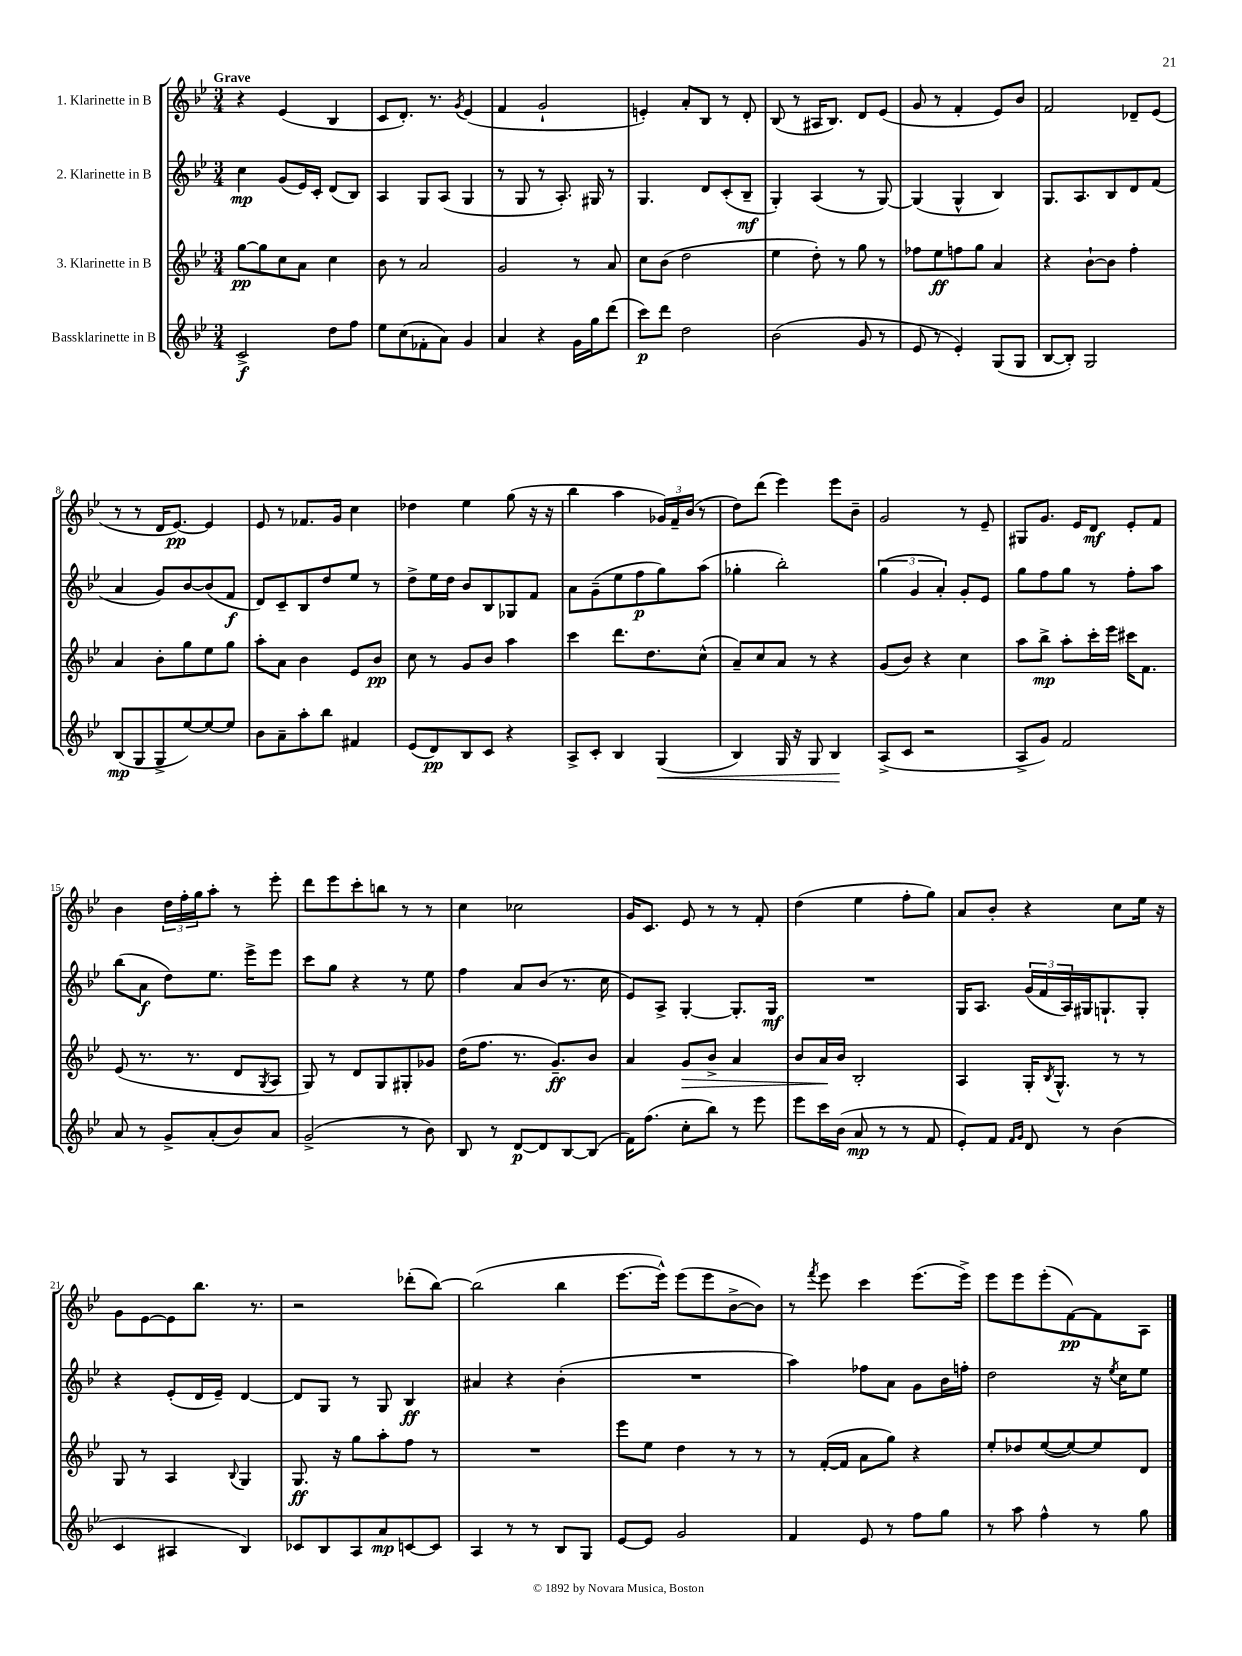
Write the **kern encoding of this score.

**kern	**dynam	**kern	**dynam	**kern	**dynam	**kern	**dynam
*part4	*part4	*part3	*part3	*part2	*part2	*part1	*part1
*staff4	*staff4	*staff3	*staff3	*staff2	*staff2	*staff1	*staff1
*I"Bassklarinette in B	*	*I"3. Klarinette in B	*	*I"2. Klarinette in B	*	*I"1. Klarinette in B	*
*clefG2	*	*clefG2	*	*clefG2	*	*clefG2	*
*k[b-e-]	*	*k[b-e-]	*	*k[b-e-]	*	*k[b-e-]	*
*M3/4	*	*M3/4	*	*M3/4	*	*M3/4	*
=1	=1	=1	=1	=1	=1	=1	=1
!	!	!	!	!	!	!LO:TX:a:B:t=Grave	!
2c^/	f	[8gg\L	pp	4cc\	mp	4r	.
.	.	8gg\]	.	.	.	.	.
.	.	8cc\	.	(8g/L	.	(4e-/	.
.	.	8a\J	.	16e-/L)	.	.	.
.	.	.	.	16c'/JJ	.	.	.
8dd\L	.	4cc\	.	(8d/L	.	4B-/	.
8ff\J	.	.	.	8B-/J)	.	.	.
=2	=2	=2	=2	=2	=2	=2	=2
8ee-\L	.	8b-\	.	4A/	.	8c/L	.
(8cc\	.	8r	.	.	.	8.d'/J)	.
8f-X'\	.	2a/	.	8G/L	.	.	.
.	.	.	.	.	.	8.r	.
8a\J)	.	.	.	(8A/J	.	.	.
.	.	.	.	.	.	8qg/	.
4g/	.	.	.	4G/	.	(4e-/	.
=3	=3	=3	=3	=3	=3	=3	=3
4a/	.	2g/	.	8r	.	4f/	.
.	.	.	.	8G/	.	.	.
4r	.	.	.	8r	.	2g`/	.
.	.	.	.	8.A'/)	.	.	.
16g\LL	.	8r	.	.	.	.	.
16gg\J	.	.	.	16G#X/	.	.	.
(8ddd\J	.	8a/	.	8r	.	.	.
=4	=4	=4	=4	=4	=4	=4	=4
8ccc\L)	p	8cc\L	.	4.G/	.	4en'/)	.
8ddd\J	.	(8b-\J	.	.	.	.	.
2dd\	.	2dd\	.	.	.	8a'/L	.
.	.	.	.	8d/L	.	8B-/J	.
.	.	.	.	(8c'/	.	8r	.
.	.	.	.	8B-~/J	mf	8d'/	.
=5	=5	=5	=5	=5	=5	=5	=5
(2b-\	.	4ee-\	.	4G'/)	.	(8B-/	.
.	.	.	.	.	.	8r	.
.	.	8dd'\)	.	(4A/	.	16A#X/KL	.
.	.	.	.	.	.	8.B-/J)	.
.	.	8r	.	.	.	.	.
8g/	.	8gg\	.	8r	.	8d/L	.
8r	.	8r	.	[8G/)	.	(8e-/J	.
=6	=6	=6	=6	=6	=6	=6	=6
8e-/	.	8ff-X\L	.	(4G/]	.	8g/	.
8r	.	8ee-\	ff	.	.	8r	.
4e-'/)	.	8ffn\	.	4G^^/	.	4f'/	.
.	.	8gg\J	.	.	.	.	.
(8G/L	.	4a/	.	4B-/)	.	8e-/L)	.
8G/J	.	.	.	.	.	8b-/J	.
=7	=7	=7	=7	=7	=7	=7	=7
[8B-/L	.	4r	.	8.G/L	.	2f/	.
8B-'/J])	.	.	.	.	.	.	.
.	.	.	.	8.A/	.	.	.
2G/	.	[8b-`\L	.	.	.	.	.
.	.	8b-\J]	.	8B-/	.	.	.
.	.	4ff'\	.	8d/	.	8d-X~/L	.
.	.	.	.	(8f/J	.	(8e-/J	.
!!LO:LB:g=z
=8	=8	=8	=8	=8	=8	=8	=8
(8B-/L	mp	4a/	.	4a/	.	8r	.
8G/	.	.	.	.	.	8r	.
8G^/	.	8b-'\L	.	8g/L)	.	16d/KL	.
.	.	.	.	.	.	[8.e-/J)	pp
[8ee-/)	.	8gg\	.	[8b-/	.	.	.
8ee-/_	.	8ee-\	.	(8b-/]	.	4e-/]	.
8ee-/J]	.	8gg\J	.	8f/J	f	.	.
=9	=9	=9	=9	=9	=9	=9	=9
8b-\L	.	8aa'\L	.	8d/L)	.	8e-/	.
8a~\	.	8a\J	.	8c~/	.	8r	.
8aa'\	.	4b-\	.	8B-/	.	8.f-X/L	.
8bb-\J	.	.	.	8dd/	.	.	.
.	.	.	.	.	.	16g/Jk	.
4f#X/	.	8e-/L	.	8ee-/J	.	4cc\	.
.	.	8b-/J	pp	8r	.	.	.
=10	=10	=10	=10	=10	=10	=10	=10
(8e-/L	.	8cc\	.	8dd^\L	.	4dd-X\	.
8d/)	pp	8r	.	16ee-\L	.	.	.
.	.	.	.	16dd\JJ	.	.	.
8B-/	.	8g/L	.	8b-/L	.	4ee-\	.
8c/J	.	8b-/J	.	8B-/	.	.	.
4r	.	4aa\	.	8G-X/	.	(8gg\	.
.	.	.	.	8f/J	.	16r	.
.	.	.	.	.	.	16r	.
=11	=11	=11	=11	=11	=11	=11	=11
8A^/L	.	4ccc\	.	8a\L	.	4bb-\	.
8c'/J	.	.	.	(8g~\	.	.	.
4B-/	.	8.ddd\L	.	8ee-\	.	4aa\	.
.	.	.	.	8ff\	p	.	.
.	.	8.dd\	.	.	.	.	.
!	!LO:HP:b	!	!	!	!	!	!
(4G/	<	.	.	8gg\)	.	24g-X/LL)	.
.	.	.	.	.	.	24f~/	.
.	.	.	.	.	.	(24b-/JJ	.
.	.	(8cc^^\J	.	(8aa\J	.	8r	.
=12	=12	=12	=12	=12	=12	=12	=12
4B-/)	.	8a~/L)	.	4gg-X'\	.	8dd\L)	.
.	.	8cc/	.	.	.	(8ddd\J	.
16G/	.	8a/J	.	2bb-'\)	.	4eee-\)	.
16r	.	.	.	.	.	.	.
8G/	.	8r	.	.	.	.	.
4B-/	.	4r	.	.	.	8eee-\L	.
.	.	.	.	.	.	8b-~\J	.
.	[	.	.	.	.	.	.
=13	=13	=13	=13	=13	=13	=13	=13
(8A^/L	.	(8g/L	.	(6gg\	.	2g/	.
8c/J	.	8b-/J)	.	.	.	.	.
.	.	.	.	6g/	.	.	.
2r	.	4r	.	.	.	.	.
.	.	.	.	6a'/)	.	.	.
.	.	4cc\	.	8g'/L	.	8r	.
.	.	.	.	8e-/J	.	8e-~/	.
=14	=14	=14	=14	=14	=14	=14	=14
8A^/L	.	8aa\L	.	8gg\L	.	8G#X/L	.
8g/J)	.	8bb-^\J	mp	8ff\	.	8.g/J	.
2f/	.	8aa'\L	.	8gg\J	.	.	.
.	.	.	.	.	.	16e-/KL	.
.	.	16ccc'\L	.	8r	.	8d/J	mf
.	.	16eee-\JJ	.	.	.	.	.
.	.	16ccc#X\KL	.	8ff'\L	.	8e-'/L	.
.	.	8.f\J	.	.	.	.	.
.	.	.	.	8aa\J	.	8f/J	.
!!LO:LB:g=z
=15	=15	=15	=15	=15	=15	=15	=15
8a/	.	(8e-/	.	(8bb-\L	.	4b-\	.
8r	.	8.r	.	8a\J	f	.	.
8g^/L	.	.	.	8dd\L)	.	24dd\LL	.
.	.	.	.	.	.	24ff'\	.
.	.	8.r	.	.	.	.	.
.	.	.	.	.	.	24gg\J	.
(8a'/	.	.	.	8.ee-\J	.	8aa'\J	.
8b-/)	.	8d/L	.	.	.	8r	.
.	.	.	.	16eee-^\KL	.	.	.
.	.	8qG/	.	.	.	.	.
8a/J	.	8A/J	.	8eee-\J	.	8eee-'\	.
=16	=16	=16	=16	=16	=16	=16	=16
(2g^/	.	8G/)	.	8ccc\L	.	8ddd\L	.
.	.	8r	.	8gg\J	.	8eee-\	.
.	.	8d/L	.	4r	.	8ccc'\	.
.	.	8G/	.	.	.	8bbn\J	.
8r	.	8G#X'/	.	8r	.	8r	.
8b-\)	.	8g-X/J	.	8ee-\	.	8r	.
=17	=17	=17	=17	=17	=17	=17	=17
8B-/	.	(16dd\KL	.	4ff\	.	4cc\	.
.	.	8.ff\J	.	.	.	.	.
8r	.	.	.	.	.	.	.
[8d/L	p	8.r	.	8a/L	.	2cc-X\	.
8d/]	.	.	.	(8b-/J	.	.	.
.	.	8.g~/L)	ff	.	.	.	.
[8B-/	.	.	.	8.r	.	.	.
(8B-/J]	.	8b-/J	.	.	.	.	.
.	.	.	.	16cc\	.	.	.
=18	=18	=18	=18	=18	=18	=18	=18
16f\KL)	.	4a/	.	8e-/L)	.	16g/KL	.
(8.ff\J	.	.	.	.	.	8.c/J	.
.	.	.	.	8A^/J	.	.	.
!	!	!	!LO:HP:b	!	!	!	!
8cc'\L	.	8g/L	>	[4G'/	.	8e-/	.
8bb-\J)	.	8b-^/J	.	.	.	8r	.
8r	.	4a/	.	8.G'/L]	.	8r	.
8eee-\	.	.	.	.	.	8f'/	.
.	.	.	.	16G/Jk	mf	.	.
=19	=19	=19	=19	=19	=19	=19	=19
8eee-\L	.	8b-/L	.	2.r	.	(4dd\	.
16ccc\L	.	16a/L	.	.	.	.	.
(16b-\JJ	.	16b-/JJ	]	.	.	.	.
8a/	mp	2B-'/	.	.	.	4ee-\	.
8r	.	.	.	.	.	.	.
8r	.	.	.	.	.	8ff'\L	.
8f/	.	.	.	.	.	8gg\J)	.
=20	=20	=20	=20	=20	=20	=20	=20
8e-'/L)	.	4A/	.	16G/KL	.	8a/L	.
.	.	.	.	8.A/J	.	.	.
8f/J	.	.	.	.	.	8b-'/J	.
16qqf/LL	.	.	.	.	.	.	.
16qqg/JJ	.	.	.	.	.	.	.
8d/	.	16G'/KL	.	(24g/LL	.	4r	.
.	.	.	.	24f/	.	.	.
.	.	8qB-/	.	.	.	.	.
.	.	8.G^^/J	.	.	.	.	.
.	.	.	.	24A/)	.	.	.
8r	.	.	.	16G#X/J	.	.	.
.	.	.	.	8.Gn`/	.	.	.
(4b-\	.	8r	.	.	.	8cc\L	.
.	.	8r	.	8G'/J	.	16ee-\Jk	.
.	.	.	.	.	.	16r	.
!!LO:LB:g=z
=21	=21	=21	=21	=21	=21	=21	=21
4c/	.	8G/	.	4r	.	8g\L	.
.	.	8r	.	.	.	[8e-\	.
4A#X/	.	4A/	.	(8e-'/L	.	8e-\]	.
.	.	.	.	16d/L	.	8.bb-\J	.
.	.	.	.	16e-~/JJ)	.	.	.
.	.	8qqB-/	.	.	.	.	.
4B-/)	.	4G/	.	[4d/	.	.	.
.	.	.	.	.	.	8.r	.
=22	=22	=22	=22	=22	=22	=22	=22
8c-X/L	.	8.G/	ff	8d/L]	.	2r	.
8B-/	.	.	.	8G/J	.	.	.
.	.	16r	.	.	.	.	.
8A/	.	8gg\L	.	8r	.	.	.
8a/	mp	8aa'\	.	8G/	.	.	.
[8cn/	.	8ff\J	.	4B-/	ff	(8ddd-X'\L	.
8c/J]	.	8r	.	.	.	[8bb-\J)	.
=23	=23	=23	=23	=23	=23	=23	=23
4A/	.	2.r	.	4a#X/	.	(2bb-\]	.
8r	.	.	.	4r	.	.	.
8r	.	.	.	.	.	.	.
8B-/L	.	.	.	(4b-'\	.	4bb-\	.
8G/J	.	.	.	.	.	.	.
=24	=24	=24	=24	=24	=24	=24	=24
[8e-/L	.	8eee-\L	.	2.r	.	[8.eee-\L	.
8e-/J]	.	8ee-\J	.	.	.	.	.
.	.	.	.	.	.	16eee-^^\Jk])	.
2g/	.	4dd\	.	.	.	(8eee-\L	.
.	.	.	.	.	.	8eee-\	.
.	.	8r	.	.	.	[8b-^\	.
.	.	8r	.	.	.	8b-\J])	.
=25	=25	=25	=25	=25	=25	=25	=25
4f/	.	8r	.	4aa\)	.	8r	.
.	.	.	.	.	.	8qfff/	.
.	.	([16f'/LL	.	.	.	8eee-\	.
.	.	16f/JJ]	.	.	.	.	.
8e-/	.	8a\L	.	8ff-X\L	.	4ccc\	.
8r	.	8gg\J)	.	8a\J	.	.	.
8ff\L	.	4r	.	8g\L	.	(8.eee-\L	.
8gg\J	.	.	.	16b-\L	.	.	.
.	.	.	.	16ffn'\JJ	.	16eee-^\Jk)	.
=26	=26	=26	=26	=26	=26	=26	=26
8r	.	8ee-'/L	.	2dd\	.	8eee-\L	.
8aa\	.	8dd-X/	.	.	.	8eee-\	.
4ff^^\	.	([8ee-/	.	.	.	(8eee-'\	.
.	.	8ee-/_)	.	.	.	[8f\)	pp
8r	.	8ee-/]	.	16r	.	8f\]	.
.	.	.	.	8qee-/	.	.	.
.	.	.	.	16cc\KL	.	.	.
8gg\	.	8d/J	.	8ee-\J	.	8A\J	.
==	==	==	==	==	==	==	==
*-	*-	*-	*-	*-	*-	*-	*-
